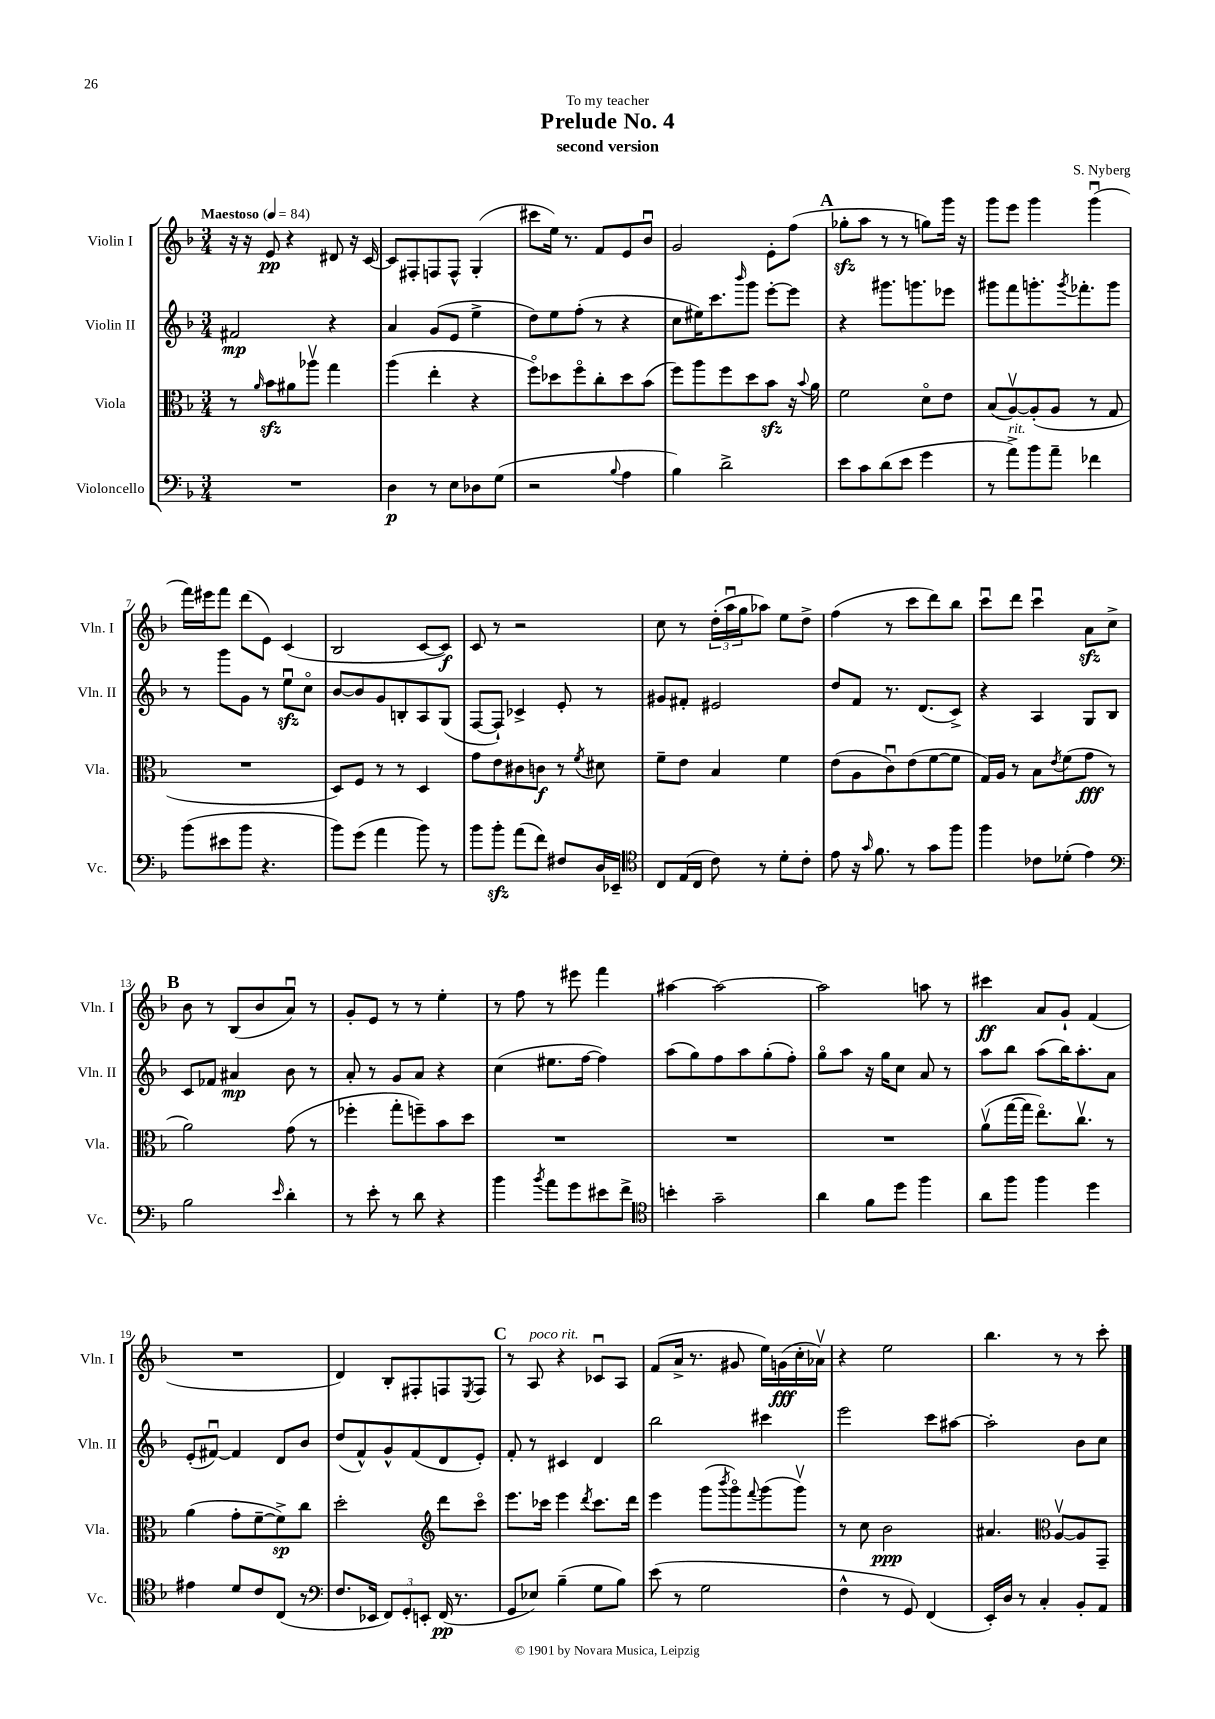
\header { title = "Prelude No. 4" composer = "S. Nyberg" subtitle = "second version" dedication = "To my teacher" }
<<
\new StaffGroup <<
\new Staff = "s0" \with { instrumentName = "Violin I" shortInstrumentName = "Vln. I" } {
    \clef treble \key f \major \numericTimeSignature \time 3/4 \tempo "Maestoso" 4 = 84
    r16 r16 e'8\pp r4 dis'8 r16 c'16~ |
    c'8 fis8-. f8 f8-^ g4-.( |
    cis'''8 e''16) r8. f'8 e'8 bes'8\downbow |
    g'2 e'8-. f''8( |
    \mark \markup { \bold "A" } ges''8-.\sfz a''8 r8 r8 g''8) g'''16 r16 |
    g'''8 e'''8 g'''4 g'''4\downbow( |
    f'''16) eis'''16 f'''8 d'''8( e'8) c'4( |
    bes2 c'8~ c'8\f) |
    c'8 r8 r2 |
    c''8 r8 \tuplet 3/2 { d''16-.( a''16\downbow g''16 } aes''8) e''8 d''8-> |
    f''4( r8 c'''8 d'''8) bes''8 |
    c'''8\downbow d'''8 c'''4\downbow a'8\sfz c''8-> |
    \mark \markup { \bold "B" } bes'8 r8 bes8( bes'8 a'8\downbow) r8 |
    g'8-. e'8 r8 r8 e''4-. |
    r8 f''8 r8 eis'''8 f'''4 |
    ais''4~ ais''2~ |
    ais''2 a''8 r8 |
    cis'''4\ff a'8 g'8-! f'4( |
    R2. |
    d'4) bes8-. fis8-. f8 \acciaccatura { e8 } f8 |
    \mark \markup { \bold "C" } r8 a8^\markup { \italic "poco rit." } r4 ces'8\downbow a8 |
    f'8( a'16-> r8. gis'8 e''16) g'16\fff( c''16-. aes'16\upbow) |
    r4 e''2 |
    bes''4. r8 r8 c'''8-. \bar "|." |
}
\new Staff = "s1" \with { instrumentName = "Violin II" shortInstrumentName = "Vln. II" } {
    \clef treble \key f \major \numericTimeSignature \time 3/4
    fis'2\mp r4 |
    a'4 g'8( e'8 e''4-> |
    d''8) e''8 f''8-.( r8 r4 |
    c''8 eis''16) c'''8. \grace { bes'''16 } g'''8 e'''8~-. e'''8 |
    \mark \markup { \bold "A" } r4 gis'''8. g'''8. ees'''8 |
    gis'''8 f'''8 g'''8.-. \acciaccatura { g'''8 } fes'''8.-. g'''8 |
    r8 g'''8 g'8 r8 e''8\downbow\sfz c''8\flageolet |
    bes'8~ bes'8 g'8 b8-. a8 g8( |
    f8~ f8-!) ces'4-> e'8-. r8 |
    gis'8 fis'8-. eis'2 |
    d''8 f'8 r8. d'8.( c'8->) |
    r4 a4 g8 bes8 |
    \mark \markup { \bold "B" } c'8 fes'8 ais'4\mp bes'8 r8 |
    a'8-. r8 g'8 a'8 r4 |
    c''4( eis''8. f''16~ f''4) |
    a''8( g''8) f''8 a''8 g''8-.( f''8-.) |
    g''8\flageolet a''8 r16 g''16 c''8 a'8 r8 |
    a''8 bes''8 a''8( bes''16) a''8.-. a'8 |
    e'8-.( fis'8~\downbow) fis'4 d'8 bes'8 |
    d''8( f'8-^) g'8-^ f'8( d'8 e'8-.) |
    \mark \markup { \bold "C" } f'8-. r8 cis'4 d'4 |
    bes''2 cis'''4 |
    e'''2 c'''8 ais''8~ |
    ais''2-. bes'8 c''8 \bar "|." |
}
\new Staff = "s2" \with { instrumentName = "Viola" shortInstrumentName = "Vla." } {
    \clef alto \key f \major \numericTimeSignature \time 3/4
    r8 \grace { a'16 } bes'8\sfz ais'8 aes''8\upbow g''4 |
    a''4( e''4-. r4 |
    f''8\flageolet) des''8 f''8\flageolet c''8-. des''8 bes'8( |
    f''8) a''8 f''8 d''8 bes'8\sfz r16 \appoggiatura { bes'8 } a'16 |
    \mark \markup { \bold "A" } f'2 d'8\flageolet e'8 |
    bes8( a8~\upbow) a8-.( a8 r8 g8 |
    R2. |
    d8) f8 r8 r8 d4 |
    g'8 e'8 cis'8 c'8\f r8 \acciaccatura { f'8 } dis'8 |
    f'8-- e'8 bes4 f'4 |
    e'8( a8 c'8\downbow) e'8( f'8~ f'8 |
    g16) a16 r8 bes8 \acciaccatura { e'8 } f'8( g'8\fff r8 |
    \mark \markup { \bold "B" } a'2) g'8( r8 |
    fes''4-. g''8-. f''8--) bes'8 d''8 |
    R2. |
    R2. |
    R2. |
    a'8\upbow( g''16~ g''16 e''8.\flageolet) c''8.\upbow r8 |
    a'4( g'8-. f'8~-- f'8->\sp) c''8 |
    d''2-. \clef treble d'''8 c'''8\flageolet |
    \mark \markup { \bold "C" } e'''8. ces'''16 e'''4 \acciaccatura { d'''8 } ces'''8. d'''16 |
    e'''4 g'''8( \acciaccatura { bes'''8 } g'''8\flageolet) \appoggiatura { f'''8 } g'''8( g'''8\upbow) |
    r8 c''8 bes'2\ppp |
    ais'4. \clef alto a8~\upbow a8 g,8-- \bar "|." |
}
\new Staff = "s3" \with { instrumentName = "Violoncello" shortInstrumentName = "Vc." } {
    \clef bass \key f \major \numericTimeSignature \time 3/4
    R2. |
    d4\p r8 e8 des8 g8( |
    r2 \appoggiatura { bes8 } a4 |
    bes4) d'2-> |
    \mark \markup { \bold "A" } e'8 c'8 d'8( e'8 g'4 |
    r8 a'8->^\markup { \italic "rit." }) bes'8 a'8-- fes'4 |
    bes'8( eis'8 bes'8 r4. |
    bes'8) g'8( a'4 bes'8) r8 |
    bes'8 bes'8-.\sfz a'8( f'8) fis8 d16 ees,16-- |
    \clef tenor c8 e16( c16 c'8) r8 d'8-. c'8-. |
    e'8 r16 \grace { g'16 } f'8. r8 g'8 f''8 |
    f''4 ces'8 des'8-.( e'4) |
    \mark \markup { \bold "B" } \clef bass bes2 \grace { e'16 } d'4-. |
    r8 e'8-. r8 d'8 r4 |
    bes'4 \acciaccatura { bes'8 } a'8 g'8 eis'8 f'8-> |
    \clef tenor b'4-. g'2-- |
    a'4 f'8 d''8 f''4 |
    a'8 f''8 f''4 d''4 |
    eis'4 d'8 c'8 c8( r8 |
    \clef bass f8. ees,16 \tuplet 3/2 { f,8) g,8-. e,8-. } f,16\pp( r8. |
    \mark \markup { \bold "C" } g,8 ees8) bes4--( g8 bes8) |
    e'8( r8 g2 |
    f4-^ r8 g,8) f,4( |
    e,16-.) d16 r8 c4-. bes,8-. a,8 \bar "|." |
}
>>
>>
